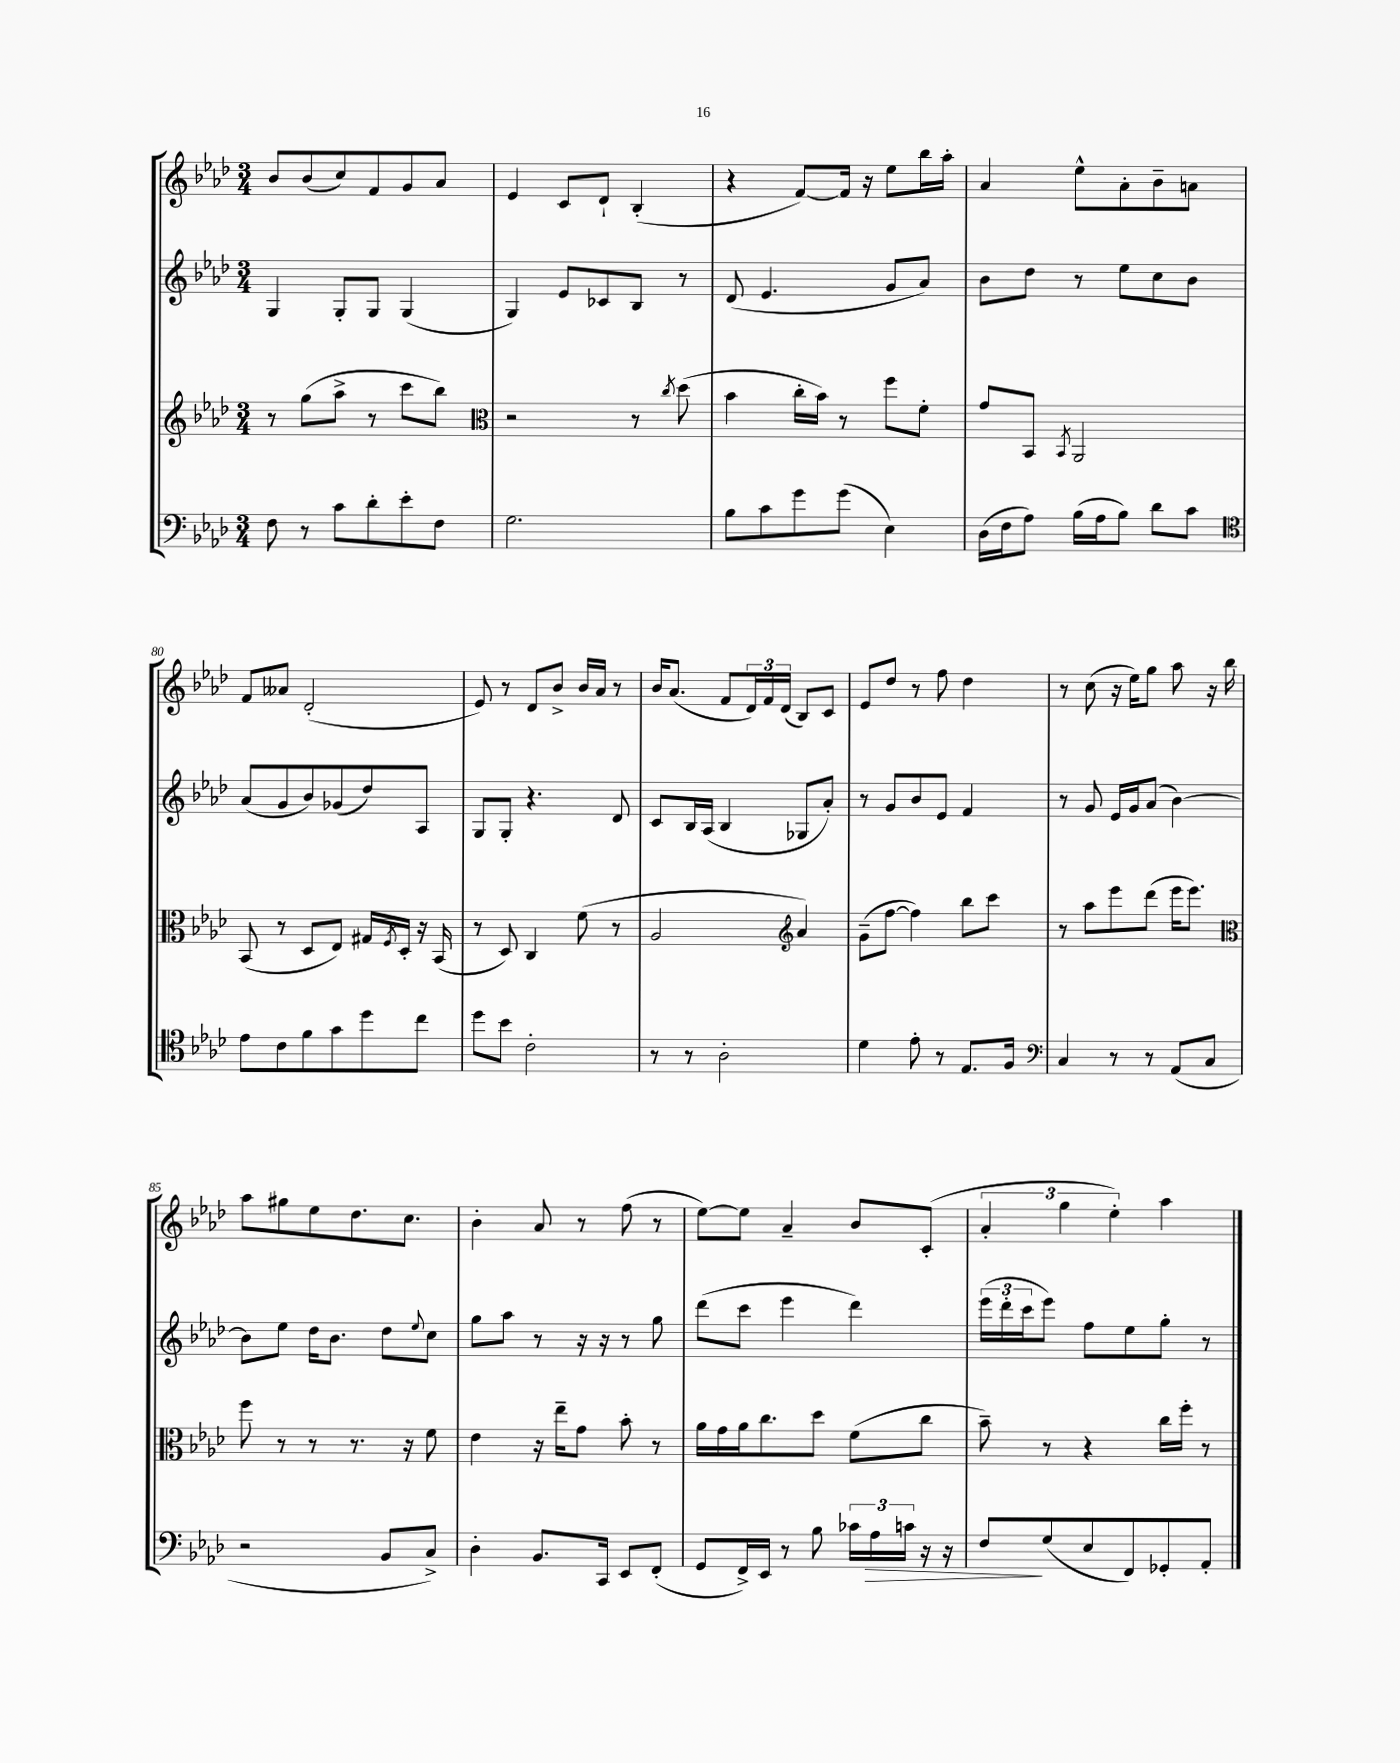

**kern	**kern	**kern	**kern
*staff4	*staff3	*staff2	*staff1
*clefF4	*clefG2	*clefG2	*clefG2
*k[b-e-a-d-]	*k[b-e-a-d-]	*k[b-e-a-d-]	*k[b-e-a-d-]
*M3/4	*M3/4	*M3/4	*M3/4
8F	8r	4G	8b-
8r	(8gg	.	(8b-
8c	8aa-^	8G'	8cc)
8d-'	8r	8G	8f
8e-'	8ccc	(4G	8g
8F	8bb-)	.	8a-
=	=	=	=
*	*clefC3	*	*
2.G	2r	4G)	4e-
.	.	8e-	8c
.	.	8c-	8d-`
.	8r	8B-	(4B-'
.	8qcc	.	.
.	(8dd-	8r	.
=	=	=	=
8B-	4b-	(8d-	4r
8c	.	4.e-	.
8g	16cc'	.	[8f)
.	16b-)	.	.
(8g	8r	.	16f]
.	.	.	16r
4E-)	8ff	8g	8ee-
.	8f'	8a-)	16bb-
.	.	.	16aa-'
=	=	=	=
(16D-	8g	8b-	4a-
16F	.	.	.
8A-)	8BB-	8dd-	.
.	8qBB-	.	.
(16B-	2AA-	8r	8ee-^^
16A-	.	.	.
8B-)	.	8ee-	8a-'
8d-	.	8cc	8b-~
8c	.	8b-	8a
=	=	=	=
*clefC4	*	*	*
8e-	(8BB-	(8a-	8f
8c	8r	8g	8a--
8f	8D-	8b-)	(2d-'
8g	8E-)	(8g-	.
8dd-	16G#	8dd-)	.
.	8qF	.	.
.	16D-'	.	.
8cc	16r	8A-	.
.	(16BB-	.	.
=	=	=	=
8dd-	8r	8G	8e-)
8b-	8D-)	8G'	8r
2c'	4C	4.r	8d-
.	.	.	8b-^
.	(8f	.	16b-
.	.	.	16a-
.	8r	8d-	8r
=	=	=	=
8r	2A-	8c	16b-
.	.	.	(8.a-
8r	.	16B-	.
.	.	(16A-	.
2A-'	.	4B-	8f
.	.	.	24d-)
.	.	.	24f
.	.	.	(24d-
*	*clefG2	*	*
.	4a-)	8G-	8B-)
.	.	8a-')	8c
=	=	=	=
4d-	(8g~	8r	8e-
.	[8ff	8g	8dd-
8e-'	4ff])	8b-	8r
8r	.	8e-	8ff
8.E-	8bb-	4f	4dd-
.	8ccc	.	.
16F	.	.	.
=	=	=	=
*clefF4	*	*	*
4C	8r	8r	8r
.	8aa-	8g	(8cc
8r	8eee-	16e-	16r
.	.	16g	16ee-)
8r	(8ddd-	(8a-	8gg
(8AA-	16eee-	[4b-)	8aa-
.	8.eee-)	.	.
8C	.	.	16r
.	.	.	16bb-
=	=	=	=
*	*clefC3	*	*
2r	8ff	8b-]	8aa-
.	8r	8ee-	8gg#
.	8r	16dd-	8ee-
.	.	8.b-	.
.	8.r	.	8.dd-
8BB-	.	8dd-	.
.	16r	.	8.cc
.	.	8qqee-	.
8C^)	8f	8cc	.
=	=	=	=
4D-'	4e-	8gg	4b-'
.	.	8aa-	.
8.BB-	16r	8r	8a-
.	16ee-~	.	.
.	8g	16r	8r
16CC	.	16r	.
8EE-	8b-'	8r	(8ff
(8FF'	8r	8gg	8r
=	=	=	=
8GG	16a-	(8ddd-	[8ee-)
.	16g	.	.
16FF^)	16a-	8ccc	8ee-]
16EE-	8.cc	.	.
8r	.	4eee-	4a-~
8B-	8dd-	.	.
24c-	(8f	4ddd-)	8b-
24A-	.	.	.
24c	.	.	.
16r	8cc	.	(8c'
16r	.	.	.
=	=	=	=
8F	8b-~)	(24eee-	6a-'
.	.	24ddd-'	.
.	.	24ccc	.
(8G	8r	8eee-)	.
.	.	.	6gg
8E-	4r	8ff	.
.	.	.	6ee-')
8FF)	.	8ee-	.
8GG-'	16cc	8gg'	4aa-
.	16ff'	.	.
8AA-'	8r	8r	.
==	==	==	==
*-	*-	*-	*-
